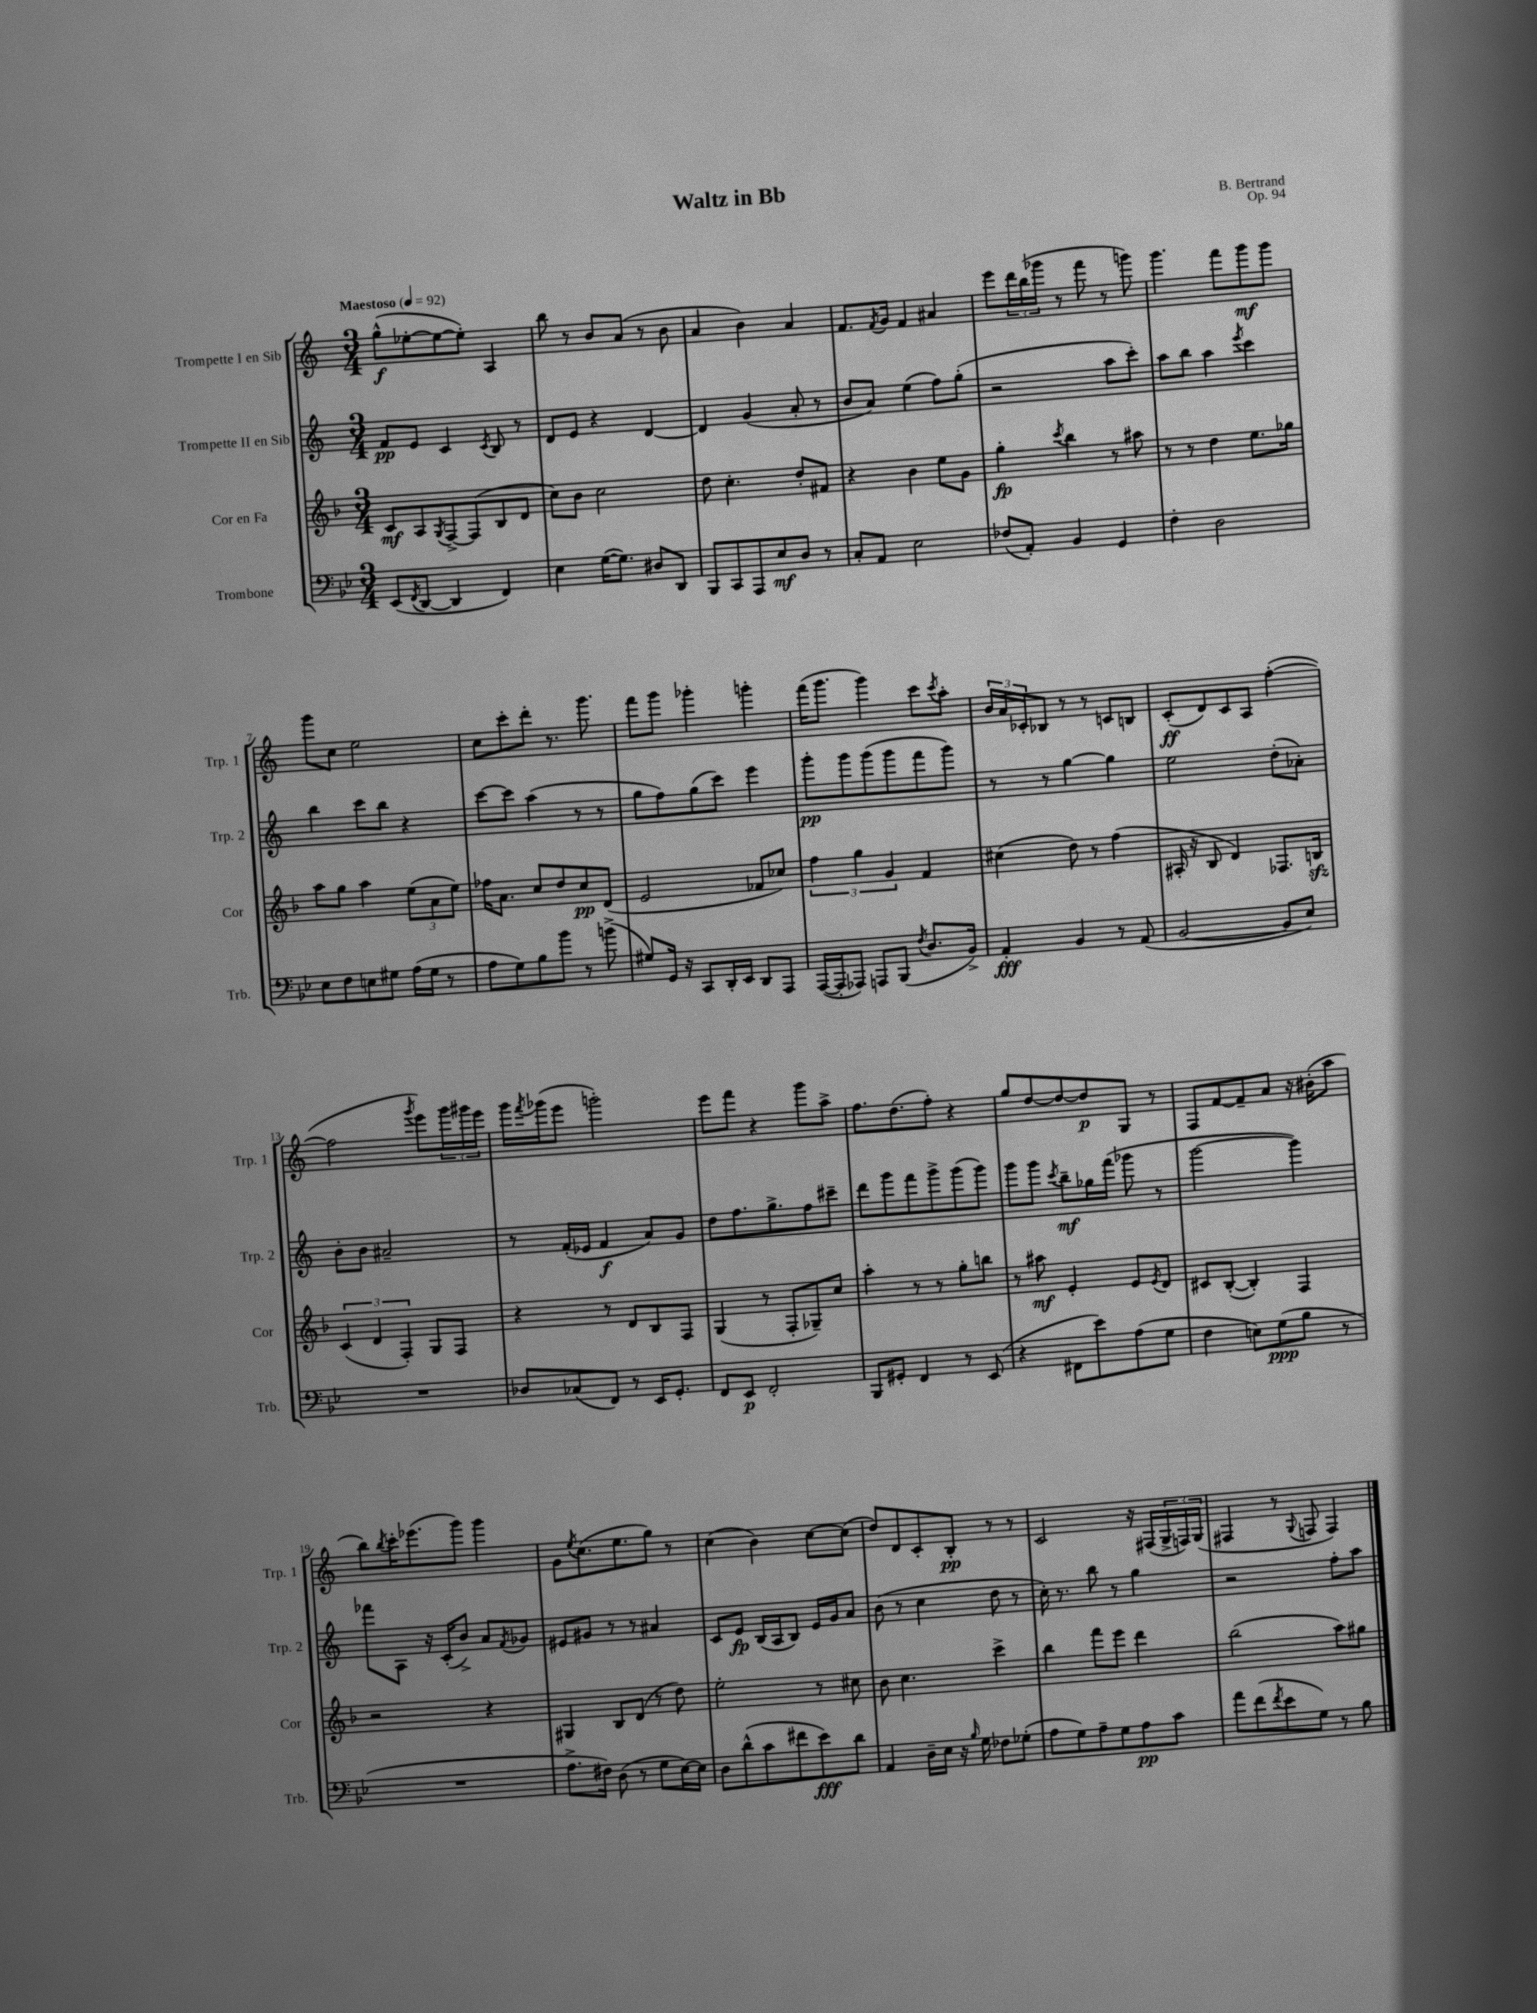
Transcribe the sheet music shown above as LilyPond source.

\header { title = "Waltz in Bb" composer = "B. Bertrand" opus = "Op. 94" }
<<
\new StaffGroup <<
\new Staff = "s0" \with { instrumentName = "Trompette I en Sib" shortInstrumentName = "Trp. 1" } {
    \clef treble \key c \major \numericTimeSignature \time 3/4 \tempo "Maestoso" 4 = 92
    g''8-^\f( ees''8~-. ees''8~ ees''8-.) a4 |
    b''8 r8 b'8 a'8( r8 b'8 |
    a'4 b'4) a'4 |
    f'8. \acciaccatura { f'8 } g'16 f'4 ais'4 |
    e'''8 \tuplet 3/2 { d'''16 b''16( ges'''16 } r8 f'''8 r8 g'''8) |
    g'''4. f'''8 g'''8\mf g'''8 |
    g'''8 c''8 e''2 |
    c''8 c'''8-. d'''8-. r8. g'''8. |
    f'''8 g'''8 ges'''4-. g'''4-. |
    f'''16( g'''8. g'''4) c'''8 \acciaccatura { c'''8 } a''8-. |
    \tuplet 3/2 { b'16 a'16 ces'16-. } bes8 r8 r8 c'8 b8 |
    c'8-.\ff( d'8) c'8 a8 f''4~-.( |
    f''2 \acciaccatura { g'''8 } e'''8) \tuplet 3/2 { g'''16 gis'''16 e'''16 } |
    g'''16 \acciaccatura { f'''8 } ges'''16( e'''8 g'''2-.) |
    e'''8 f'''8 r4 g'''8 a''8-> |
    f''8. d''8.( f''8-.) r4 |
    g''8 d''8~ d''8~ d''8\p g8 r8 |
    f8 f'8~ f'8-- a'8 r16 bis'16-.( a''8 |
    b''8) \acciaccatura { b''8 } c'''16-. ees'''8.( g'''8) g'''4 |
    g'8 \acciaccatura { e''8 } c''8.( e''8. g''8) r8 |
    c''4( b'4) c''8~ c''8( |
    d''8) d'8 c'8-. b8-.\pp r8 r8 |
    c'2 r16 fis16( \tuplet 3/2 { g16-> f16) g16( } |
    fis4 r8 \appoggiatura { g8 } f8 f4) \bar "|." |
}
\new Staff = "s1" \with { instrumentName = "Trompette II en Sib" shortInstrumentName = "Trp. 2" } {
    \clef treble \key c \major \numericTimeSignature \time 3/4
    f'8\pp e'8 c'4 \acciaccatura { c'8 } b8 r8 |
    d'8 e'8 r4 d'4~ |
    d'4 g'4( a'8-. r8 |
    b'8 a'8) e''4( f''8) g''8-.( |
    r2 a''8 c'''8-.) |
    a''8 b''8 a''4 \acciaccatura { e'''8 } c'''4 |
    b''4 c'''8 b''8 r4 |
    c'''8~ c'''8 a''4( r8 r8 |
    g''8 f''8) g''8( c'''8) e'''4 |
    g'''8-.\pp g'''8 g'''8( g'''8 f'''8 g'''8) |
    r8 r8 g''4~ g''4 |
    e''2 d''8-.( aes'8-.) |
    b'8-. b'8 ais'2-- |
    r8 f'16-.( ees'16 f'4\f a'8) g'8 |
    d''8 f''8. g''8.-> f''8 cis'''8-- |
    d'''8 g'''8 f'''8 g'''8-> g'''8( g'''8) |
    g'''8 g'''8 \acciaccatura { c'''8 } b''8--\mf ges''16 f'''16( ges'''8 r8 |
    g'''2~ g'''4) |
    fes'''8 a8 r16 c'16-.( b'8->) a'8 \acciaccatura { f'8 } ges'8 |
    eis'8 gis'8 r8 r8 ais'4 |
    c'8 e'8\fp b16( a16 b8) e'16 g'16 a'8 |
    b'8( r8 c''4 d''8 r8 |
    c''16-.) r8. b''8 r8 g''4 |
    r2 f''8-. a''8 \bar "|." |
}
\new Staff = "s2" \with { instrumentName = "Cor en Fa" shortInstrumentName = "Cor" } {
    \clef treble \key f \major \numericTimeSignature \time 3/4
    c'8\mf a8 \acciaccatura { g8 } f8~-> f8( bes8 d'8 |
    c''8) bes'8 c''2 |
    d''8 c''4.-. d''8-. fis'8 |
    r4 bes'4 e''8 g'8 |
    g''4-.\fp \acciaccatura { c'''8 } bes''4 r8 ais''8 |
    r8 r8 d''4 e''8. ges''16 |
    a''8 g''8 a''4 \tuplet 3/2 { e''8( a'8 e''8) } |
    fes''16 a'8. c''8 d''8 c''8\pp d'8( |
    e'2 fes'8 ces''8) |
    \tuplet 3/2 { f''4 g''4 g'4 } f'4 |
    cis''4( d''8) r8 f''4( |
    ais16-. r16 bes8 d'4) fes8. b16\sfz |
    \tuplet 3/2 { c'4( d'4 f4-.) } g8 f8 |
    r4 r8 d'8 bes8 f8 |
    g4( r8 f8-. ges8--) c''8 |
    a''4-. r8 r8 g''8-. b''8 |
    r8 ais''8\mf e'4-. e'8 \acciaccatura { e'8 } d'8 |
    cis'8 bes8~-.( bes4-.) f4 |
    r2 r4 |
    gis4 bes8 d'8( r8 d''8) |
    e''2-. r8 cis''8 |
    bes'8 c''4. c'''4-> |
    bes''4 f'''8 e'''8 d'''4 |
    bes''2( a''8) gis''8 \bar "|." |
}
\new Staff = "s3" \with { instrumentName = "Trombone" shortInstrumentName = "Trb." } {
    \clef bass \key bes \major \numericTimeSignature \time 3/4
    ees,8( \acciaccatura { f,8 } d,8~ d,4 f,4) |
    ees4 g16~( g8.) dis8 d,8 |
    bes,,8 c,8 a,,8 ees8\mf d8 r8 |
    c8-. a,8 ees2 |
    fes8( a,8-.) bes,4 g,4 |
    f4-. d2 |
    ees8 f8 e8 gis8 a16( gis16 r8 |
    a8 g8) bes8 bes'8 r8 b'8->( |
    gis8) g,16 r16 c,8 d,16-. ees,16 d,8 a,,8 |
    a,,16~( a,,16-. aes,,8) a,,8 bes,,8( \acciaccatura { f8 } d8. bes,16->) |
    a,4-.\fff bes,4 r8 a,8( |
    bes,2~ bes,8 ees8) |
    R2. |
    des8 ces8( f,8) r8 ees,16 g,8.-. |
    f,8 ees,8\p f,2-. |
    bes,,8 gis,8-. f,4 r8 ees,8( |
    r4 fis,8 ees'8) a8( g8 |
    f4 e8) g8\ppp( bes8 r8 |
    R2. |
    a8.-> fis16) d8( r8 g8 ees16~) ees16 |
    d8 d'8-^( c'8 fis'8 ees'8\fff) d'8 |
    a,4 d16-- ees16 r16 \grace { bes16 } g16 fes8 ges8-.( |
    a8 g8) a8-- g8 a8\pp c'8 |
    a'8 f'8( \acciaccatura { f'8 } ees'8 g8) r8 bes8 \bar "|." |
}
>>
>>
